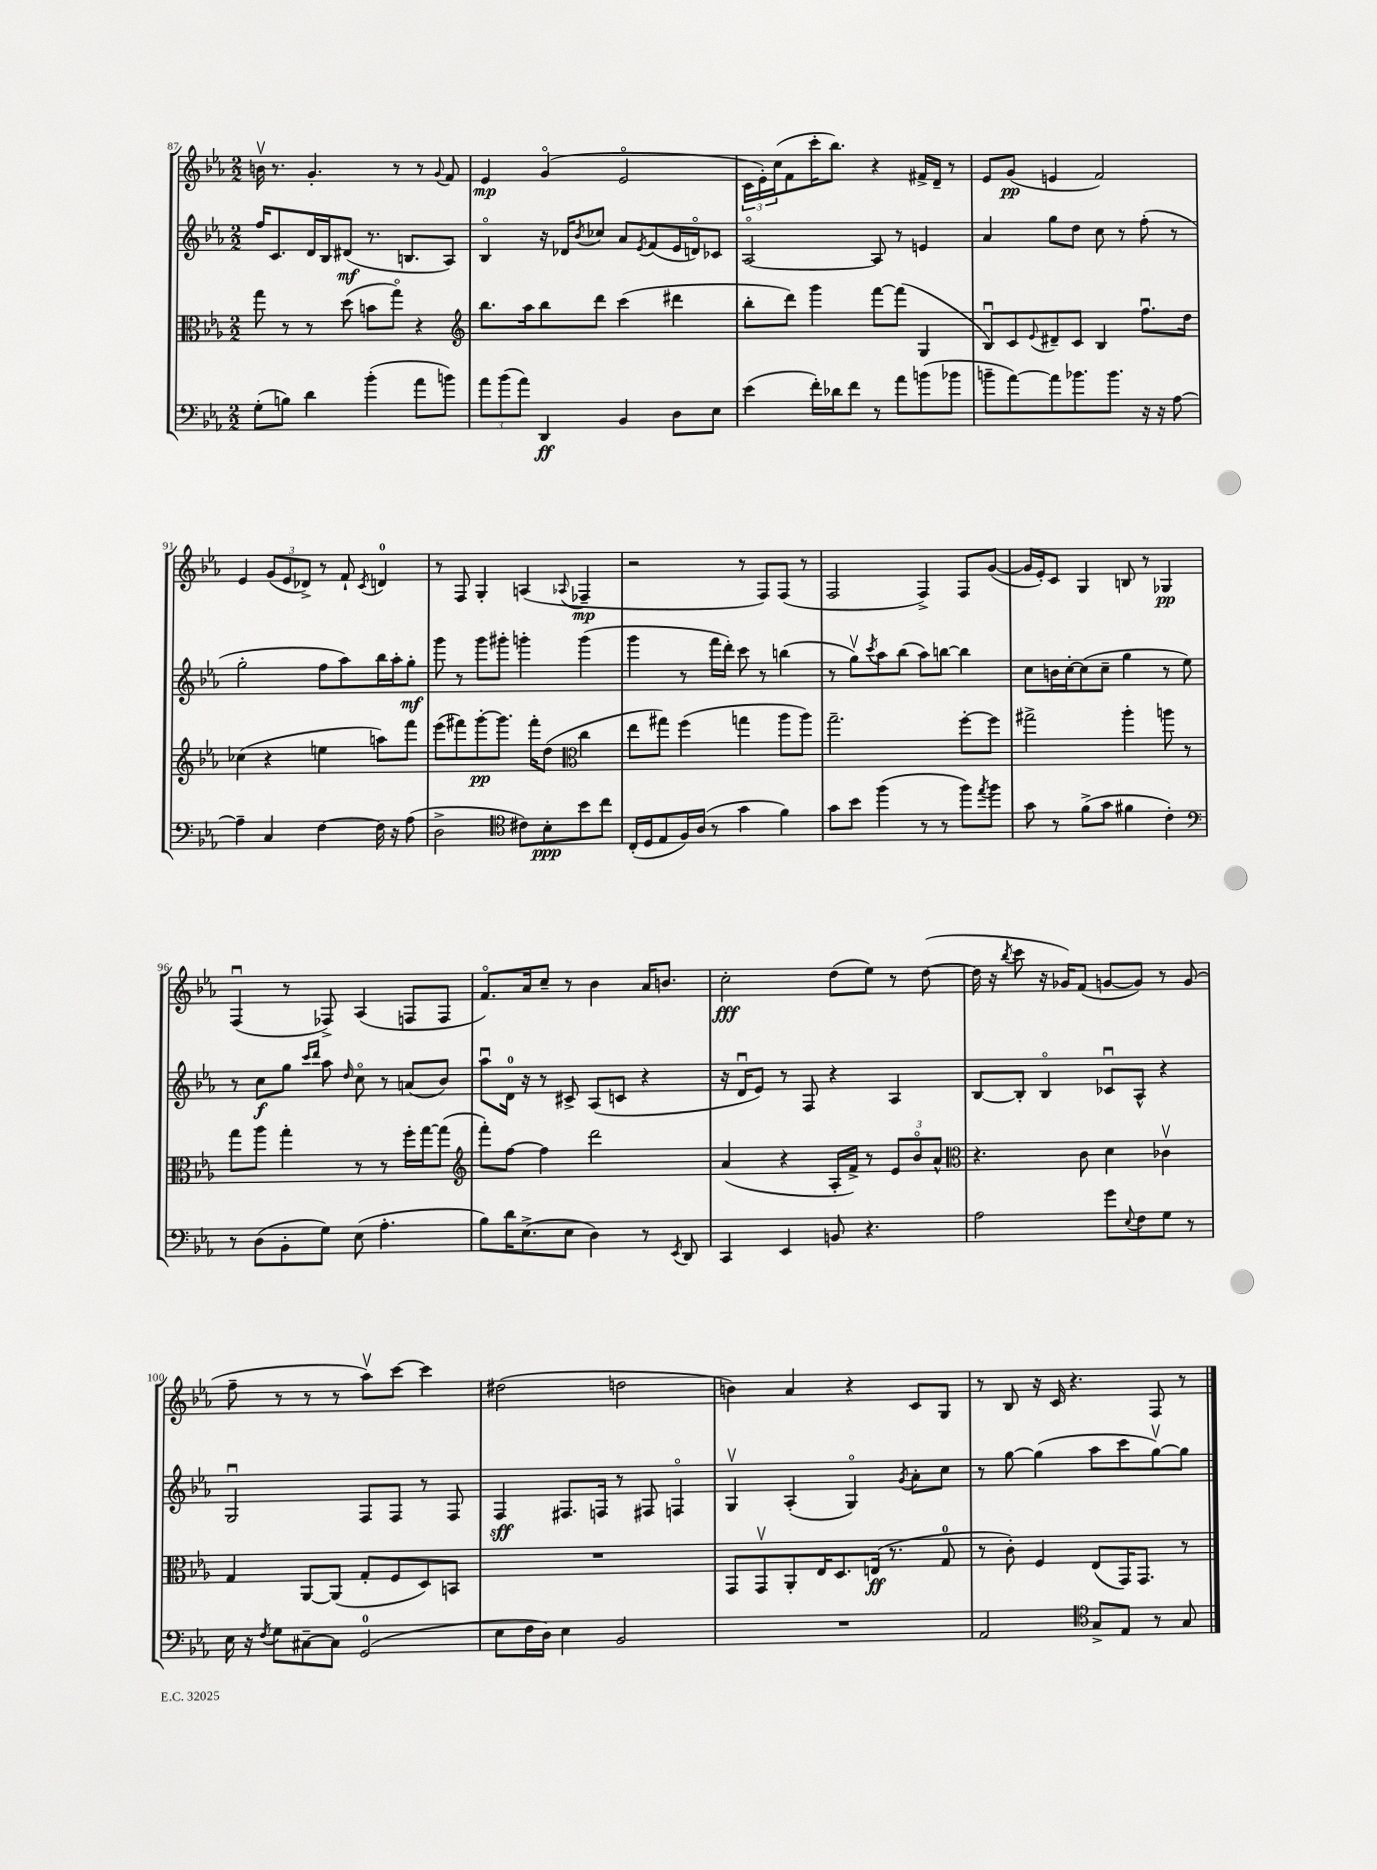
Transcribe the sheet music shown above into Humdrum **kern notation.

**kern	**dynam	**kern	**dynam	**kern	**dynam	**kern	**dynam
*part4	*part4	*part3	*part3	*part2	*part2	*part1	*part1
*staff4	*staff4	*staff3	*staff3	*staff2	*staff2	*staff1	*staff1
*clefF4	*	*clefC3	*	*clefG2	*	*clefG2	*
*k[b-e-a-]	*	*k[b-e-a-]	*	*k[b-e-a-]	*	*k[b-e-a-]	*
*M2/2	*	*M2/2	*	*M2/2	*	*M2/2	*
=87	=87	=87	=87	=87	=87	=87	=87
(8G'\L	.	8gg\	.	16ff/KL	.	16bnv\	.
.	.	.	.	8.c/	.	8.r	.
8Bn\J)	.	8r	.	.	.	.	.
4d\	.	8r	.	16d/L	.	4.g'/	.
.	.	.	.	16B-/J	.	.	.
.	.	(8dd\	.	(8d#X/J	mf	.	.
(4b-'\	.	8bn\L	.	8.r	.	.	.
.	.	8gg\J)	.	.	.	8r	.
.	.	.	.	8.Bn/L	.	.	.
8a-\L	.	4r	.	.	.	8r	.
.	.	.	.	.	.	8qqg/	.
8bn\J)	.	.	.	8A-/J)	.	8f/	.
=88	=88	=88	=88	=88	=88	=88	=88
*	*	*clefG2	*	*	*	*	*
12a-\L	.	8.bb-\L	.	4B-/	.	4e-/	mp
(12b-\	.	.	.	.	.	.	.
12a-\J)	.	.	.	.	.	.	.
.	.	16aa-\k	.	.	.	.	.
4DD/	ff	8bb-\	.	16r	.	(4g/	.
.	.	.	.	16d-X/KL	.	.	.
.	.	.	.	8qb-/	.	.	.
.	.	8ddd\J	.	8cc-X/J	.	.	.
4BB-/	.	(4ccc\	.	8a-/L	.	2e-/	.
.	.	.	.	8qe-/	.	.	.
.	.	.	.	(8f/	.	.	.
8D\L	.	4ddd#X\	.	16e-/L	.	.	.
.	.	.	.	16dn/J)	.	.	.
8E-\J	.	.	.	8c-X/J	.	.	.
=89	=89	=89	=89	=89	=89	=89	=89
(4e-\	.	8bb-'\L	.	[2A-/	.	24c\LL	.
.	.	.	.	.	.	24e-'\)	.
.	.	.	.	.	.	(24cc\J	.
.	.	8ddd\J)	.	.	.	8f\	.
16f'\LL)	.	4ggg\	.	.	.	16ccc'\K	.
16d-X\J	.	.	.	.	.	8.bb-\J)	.
8f\J	.	.	.	.	.	.	.
8r	.	[8fff\L	.	8A-/]	.	4r	.
8a-\L	.	(8fff\J]	.	8r	.	.	.
(8bn\	.	4G/	.	4en/	.	16f#X^/LL	.
.	.	.	.	.	.	16d~/JJ	.
8b-X\J	.	.	.	.	.	8r	.
=90	=90	=90	=90	=90	=90	=90	=90
8bn~\L	.	8B-u/L)	.	4a-/	.	8e-/L	.
[8a-\)	.	8c/	.	.	.	(8g/J	pp
.	.	8qqe-/	.	.	.	.	.
8a-\]	.	8d#X~/	.	8gg\L	.	4en/	.
8.b-X\	.	8c/J	.	8dd\J	.	.	.
.	.	4B-/	.	8cc\	.	2f/)	.
8.b-\J	.	.	.	.	.	.	.
.	.	.	.	8r	.	.	.
16r	.	8.ffu\L	.	(8ff'\	.	.	.
16r	.	.	.	.	.	.	.
[8A-\	.	.	.	8r	.	.	.
.	.	16dd\Jk	.	.	.	.	.
!!LO:LB:g=z
=91	=91	=91	=91	=91	=91	=91	=91
4A-~\]	.	(4cc-X\	.	2gg'\	.	4e-/	.
4C/	.	4r	.	.	.	(12g/L	.
.	.	.	.	.	.	12e-/	.
.	.	.	.	.	.	12d-X^/J)	.
[4F\	.	4een\	.	8ff\L	.	8r	.
.	.	.	.	8aa-\)	.	8f`/	.
.	.	.	.	.	.	8qc/	.
16F\]	.	8aan\L)	.	16bb-\L	.	4dn/	.
16r	.	.	.	16aa-'\J	.	.	.
(8A-\	.	8fff\J	.	8gg'\J	mf	.	.
=92	=92	=92	=92	=92	=92	=92	=92
2D^\	.	(8eee-\L	.	8ggg\	.	8r	.
.	.	8fff#X\)	.	8r	.	8F/	.
.	.	[8ggg'\	pp	8ggg\L	.	4G'/	.
.	.	8.ggg\J]	.	8ggg#X'\J	.	.	.
*clefC4	*	*	*	*	*	*	*
8c#X\L)	.	.	.	4gggn'\	.	(4An/	.
.	.	16fff#'\KL	.	.	.	.	.
8B-'\	ppp	(8dd\J	.	.	.	.	.
*	*	*clefC3	*	*	*	*	*
.	.	.	.	.	.	8qqA-X/	.
8b-\	.	4cc\	.	(4ggg\	.	4F-X~/	mp
8cc\J	.	.	.	.	.	.	.
=93	=93	=93	=93	=93	=93	=93	=93
(16C'/LL	.	8ee-\L	.	4ggg\	.	2r	.
16D/J	.	.	.	.	.	.	.
8E-/	.	8gg#X\J)	.	.	.	.	.
16F/L)	.	(4ff\	.	8r	.	.	.
(16A-/JJ	.	.	.	.	.	.	.
8r	.	.	.	16fff\LL	.	.	.
.	.	.	.	16ddd'\JJ)	.	.	.
4g\	.	4ggn\	.	8ccc\	.	8r	.
.	.	.	.	8r	.	8F/L)	.
4f\)	.	8aa-\L	.	(4bbn\	.	(8F/J	.
.	.	8aa-\J)	.	.	.	8r	.
=94	=94	=94	=94	=94	=94	=94	=94
8g\L	.	2.gg~\	.	8r	.	2F/	.
8b-\J	.	.	.	8ggv\L)	.	.	.
.	.	.	.	8qccc/	.	.	.
(4ff\	.	.	.	8aa-\	.	.	.
.	.	.	.	(8bb-\J	.	.	.
8r	.	.	.	8aa-\L)	.	4F^/)	.
8r	.	.	.	[8bbn\J	.	.	.
8ff\L)	.	[8ff'\L	.	4bb\]	.	8F/L	.
8qee-/	.	.	.	.	.	.	.
8ff\J	.	8ff\J]	.	.	.	([8g/J	.
=95	=95	=95	=95	=95	=95	=95	=95
8g\	.	2gg#X^\	.	8cc\L	.	16g/LL]	.
.	.	.	.	.	.	16e-'/J)	.
8r	.	.	.	16bn\L	.	8c/J	.
.	.	.	.	[16cc'\J	.	.	.
(8f^\L	.	.	.	(8cc\]	.	4G/	.
8g\J	.	.	.	8cc~\J	.	.	.
4f#X\	.	4aa-'\	.	4gg\	.	8Bn/	.
.	.	.	.	.	.	8r	.
4c'\)	.	8aan\	.	8r	.	4G-X/	pp
.	.	8r	.	8ee-\)	.	.	.
!!LO:LB:g=z
=96	=96	=96	=96	=96	=96	=96	=96
*clefF4	*	*	*	*	*	*	*
8r	.	8gg\L	.	8r	.	(4Fu/	.
(8D\L	.	8aa-\J	.	8cc\L	f	.	.
8BB-'\	.	4gg'\	.	8gg\J	.	8r	.
.	.	.	.	16qqccc/LL	.	.	.
.	.	.	.	16qqddd/JJ	.	.	.
8G\J)	.	.	.	8aa-\	.	8F-X^/)	.
.	.	.	.	16qqdd/	.	.	.
(8E-\	.	8r	.	8cc\	.	(4A-/	.
4.A-'\	.	8r	.	8r	.	.	.
.	.	16ff'\LL	.	(8an/L	.	8Fn/L	.
.	.	[16gg\J	.	.	.	.	.
.	.	(8gg\J]	.	8b-/J)	.	8F/J	.
=97	=97	=97	=97	=97	=97	=97	=97
*	*	*clefG2	*	*	*	*	*
8B-\L)	.	8fff'\L)	.	8aa-u\L	.	8.f/L)	.
16d\K	.	[8ff\J	.	16d\Jk	.	.	.
(8.E-^\	.	.	.	16r	.	16a-/k	.
.	.	4ff\]	.	8r	.	8cc~/J	.
8E-\J	.	.	.	8c#X^/	.	8r	.
4D\)	.	2ddd\	.	(8A-/L	.	4b-\	.
.	.	.	.	8cn/J	.	.	.
8r	.	.	.	4r	.	16a-/KL	.
.	.	.	.	.	.	8.bn/J	.
8qEE-/	.	.	.	.	.	.	.
8DD/	.	.	.	.	.	.	.
=98	=98	=98	=98	=98	=98	=98	=98
4CC/	.	(4a-/	.	16r	.	2cc'\	fff
.	.	.	.	16du/KL	.	.	.
.	.	.	.	8e-/J)	.	.	.
4EE-/	.	4r	.	8r	.	.	.
.	.	.	.	8F/	.	.	.
8BBn/	.	16A-'/LL	.	4r	.	(8dd\L	.
.	.	16f^/JJ)	.	.	.	.	.
4.r	.	8r	.	.	.	8ee-\J)	.
.	.	12e-/L	.	4A-/	.	8r	.
.	.	12b-/	.	.	.	.	.
.	.	.	.	.	.	([8dd\	.
.	.	12a-^^/J	.	.	.	.	.
=99	=99	=99	=99	=99	=99	=99	=99
*	*	*clefC3	*	*	*	*	*
2A-\	.	4.r	.	[8B-/L	.	16dd\]	.
.	.	.	.	.	.	16r	.
.	.	.	.	.	.	8qbb-/	.
.	.	.	.	8B-'/J]	.	8ccc\	.
.	.	.	.	4B-/	.	16r	.
.	.	.	.	.	.	16g-X/KL)	.
.	.	8c\	.	.	.	(8f/J	.
8g\L	.	4d\	.	8c-Xu/L	.	[8gn/L	.
8qqE-/	.	.	.	.	.	.	.
8F\	.	.	.	8A-^^/J	.	8g/J])	.
8G\J	.	4c-Xv\	.	4r	.	8r	.
8r	.	.	.	.	.	(8g/	.
!!LO:LB:g=z
=100	=100	=100	=100	=100	=100	=100	=100
16E-\	.	4G/	.	2Gu/	.	8ff~\	.
16r	.	.	.	.	.	.	.
8qF/	.	.	.	.	.	.	.
8G\L	.	.	.	.	.	8r	.
[8C#X~\	.	[8AA-/L	.	.	.	8r	.
8C#\J]	.	(8AA-/J]	.	.	.	8r	.
(2GG/	.	8G'/L	.	8F/L	.	8aa-v\L)	.
.	.	8F/	.	8F/J	.	[8ccc\J	.
.	.	8D/)	.	8r	.	4ccc\]	.
.	.	8BBn/J	.	8F/	.	.	.
=101	=101	=101	=101	=101	=101	=101	=101
8E-\L	.	1r	.	4F/	sff	(2dd#X\	.
16F\L	.	.	.	.	.	.	.
16D\JJ)	.	.	.	.	.	.	.
4E-\	.	.	.	8.F#X/L	.	.	.
.	.	.	.	16Fn/Jk	.	.	.
2BB-/	.	.	.	8r	.	2ddn\	.
.	.	.	.	8F#X/	.	.	.
.	.	.	.	4Fn/	.	.	.
=102	=102	=102	=102	=102	=102	=102	=102
1r	.	8GG/L	.	4Gv/	.	4bn\)	.
.	.	8GGv/	.	.	.	.	.
.	.	8AA-'/	.	(4A-'/	.	4a-/	.
.	.	16E-/K	.	.	.	.	.
.	.	8.D/	.	.	.	.	.
.	.	.	.	4G/)	.	4r	.
.	.	(16En/Jk	ff	.	.	.	.
.	.	8.r	.	.	.	.	.
.	.	.	.	8qg/	.	.	.
.	.	.	.	8a-'\L	.	8c/L	.
.	.	8G/	.	8cc\J	.	8G/J	.
=103	=103	=103	=103	=103	=103	=103	=103
2AA-/	.	8r	.	8r	.	8r	.
.	.	8c'\)	.	[8gg\	.	8B-/	.
.	.	4F/	.	(4gg\]	.	16r	.
.	.	.	.	.	.	16c/	.
.	.	.	.	.	.	4.r	.
*clefC4	*	*	*	*	*	*	*
8G^/L	.	(8E-/L	.	8aa-\L	.	.	.
8E-/J	.	16GG/K)	.	8ccc\	.	.	.
.	.	8.GG/J	.	.	.	.	.
8r	.	.	.	[8ggv\)	.	8F/	.
8G/	.	8r	.	8gg\J]	.	8r	.
==	==	==	==	==	==	==	==
*-	*-	*-	*-	*-	*-	*-	*-
